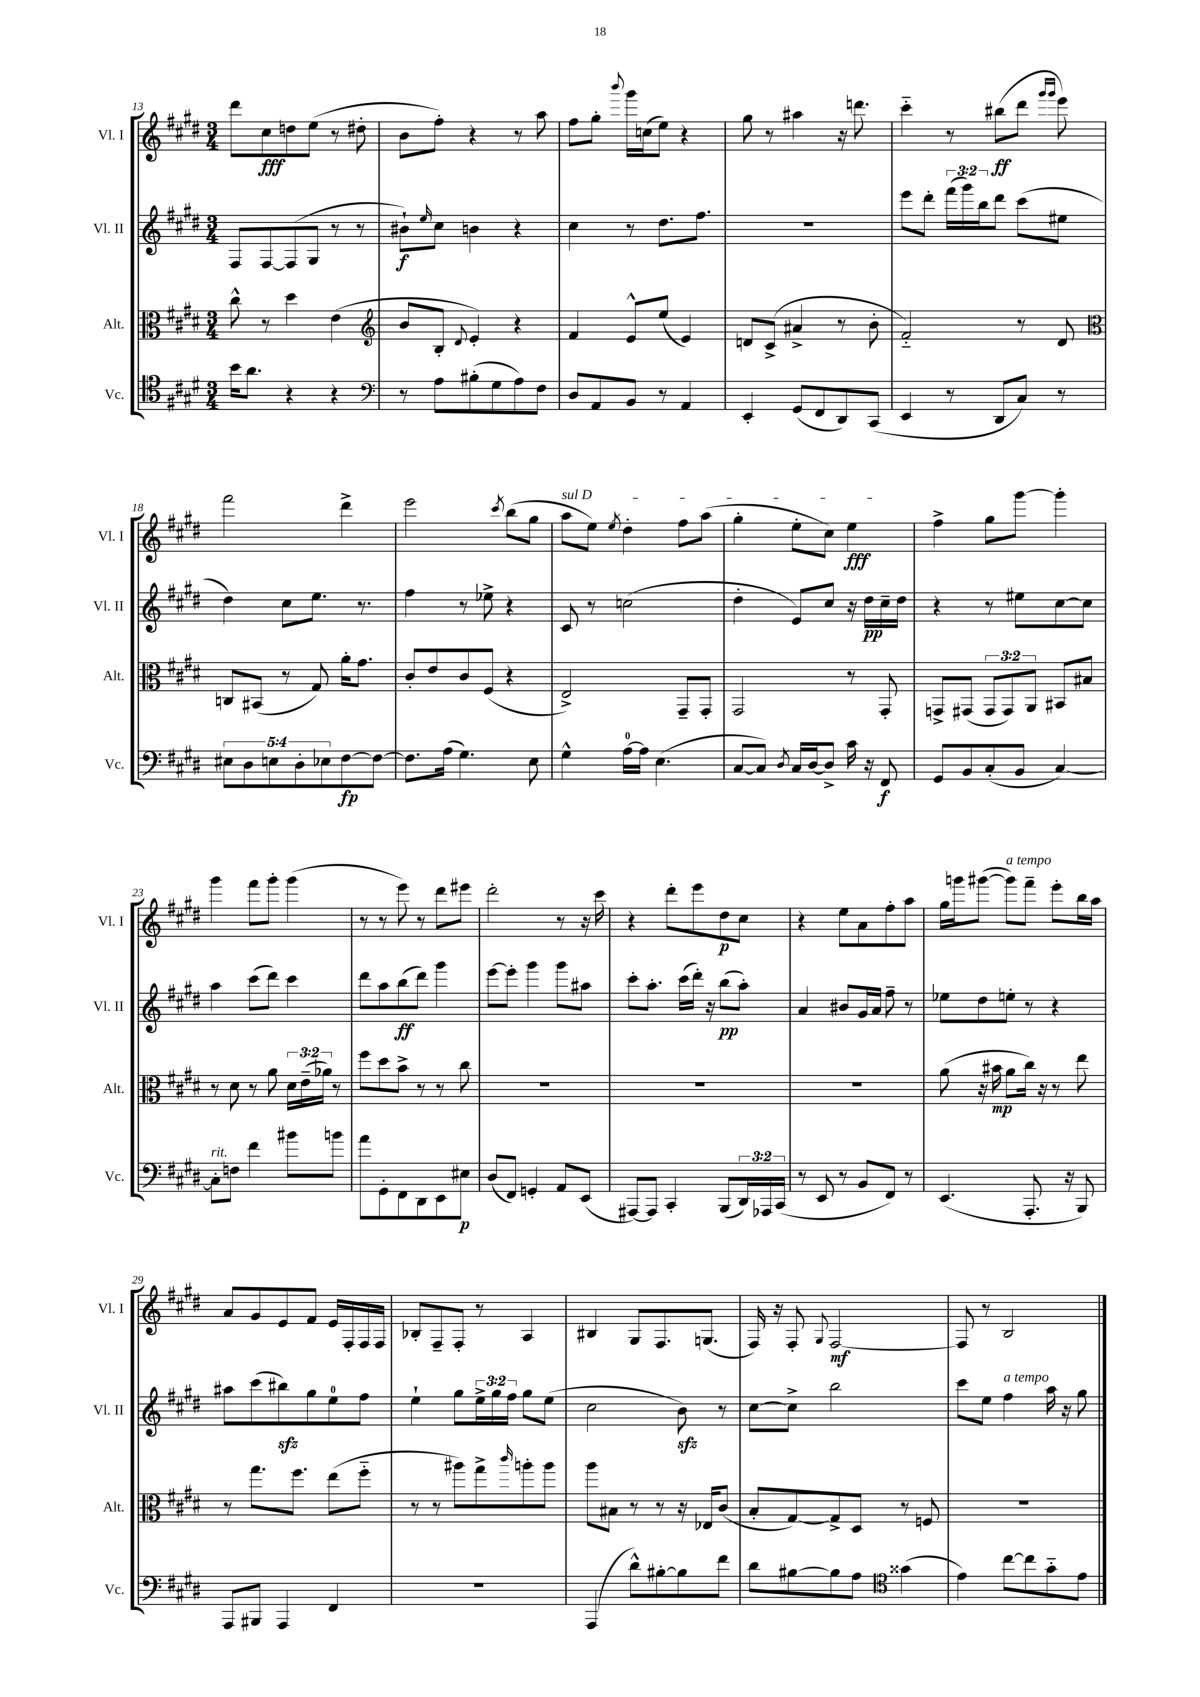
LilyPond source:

<<
\new StaffGroup <<
\new Staff = "s0" \with { instrumentName = "Vl. I" shortInstrumentName = "Vl. I" } {
    \clef treble \key e \major \numericTimeSignature \time 3/4
    dis'''8 cis''8\fff d''8 e''8( r8 dis''8-. |
    b'8 fis''8-.) r4 r8 a''8 |
    fis''8 gis''8-. \appoggiatura { b'''8 } gis'''16 c''16( e''8) r4 |
    gis''8 r8 ais''4 r16 d'''8. |
    cis'''4-_ r8 bis''8\ff( dis'''8 \grace { gis'''16 gis'''16 } e'''8) |
    fis'''2 dis'''4-> |
    e'''2 \acciaccatura { cis'''8 } b''8( gis''8 |
    \once \override TextSpanner.bound-details.left.text = \markup { \italic "sul D" } a''8\startTextSpan e''8) \acciaccatura { e''8 } dis''4-. fis''8 a''8( |
    gis''4-. e''8-. cis''8) e''4\fff\stopTextSpan |
    fis''4-> gis''8 gis'''8~ gis'''4-. |
    gis'''4 fis'''8 gis'''8-. gis'''4( |
    r8 r8 e'''8) r8 dis'''8 eis'''8 |
    dis'''2-. r8 r16 cis'''16 |
    r4 dis'''8-. e'''8 dis''8\p cis''8 |
    r4 e''8 a'8 fis''8-. a''8 |
    gis''16 g'''16 gis'''8~( gis'''8^\markup { \italic "a tempo" }) fis'''8-- e'''8-. b''16 a''16 |
    a'8 gis'8 e'8 fis'8 e'16 fis16-. fis16 fis16 |
    bes8-. fis8-- fis8-. r8 a4 |
    bis4 gis8 fis8. g8.( |
    fis16) r16 fis8-. \appoggiatura { gis8 } fis2~\mf |
    fis8 r8 b2 \bar "|." |
}
\new Staff = "s1" \with { instrumentName = "Vl. II" shortInstrumentName = "Vl. II" } {
    \clef treble \key e \major \numericTimeSignature \time 3/4 \override Staff.TupletNumber.text = #tuplet-number::calc-fraction-text
    fis8 fis8~ fis8( gis8 r8 r8 |
    bis'8-!\f) \grace { e''16 } cis''8 b'4 r4 |
    cis''4 r8 dis''8. fis''8. |
    R2. |
    e'''8 dis'''8-. \tuplet 3/2 { fis'''16( gis'''16) b''16 } dis'''8 cis'''8( eis''8 |
    dis''4) cis''8 e''8. r8. |
    fis''4 r8 ees''8-> r4 |
    cis'8 r8 c''2( |
    dis''4-. e'8) cis''8 r16 dis''16\pp cis''16-- dis''16 |
    r4 r8 eis''8 cis''8~ cis''8 |
    a''4 cis'''8( dis'''8) cis'''4 |
    dis'''8 a''8 b''8\ff( dis'''8) gis'''4 |
    e'''8~ e'''8-. gis'''4 gis'''8 ais''8 |
    cis'''8-. a''8.-. cis'''16( dis'''16-.) r16 b''8\pp( a''8-.) |
    a'4 bis'8 gis'16 a'16 fis''8-- r8 |
    ees''8 dis''8 e''8-. r8 r4 |
    ais''8 cis'''8( bis''8\sfz) gis''8 e''8-0 fis''8 |
    e''4-! gis''8 \tuplet 3/2 { e''16-> gis''16 fis''16 } gis''8 e''8( |
    cis''2 b'8\sfz) r8 |
    cis''8~ cis''8-> b''2 |
    cis'''8 e''8 fis''4^\markup { \italic "a tempo" } a''16 r16 gis''8 \bar "|." |
}
\new Staff = "s2" \with { instrumentName = "Alt." shortInstrumentName = "Alt." } {
    \clef alto \key e \major \numericTimeSignature \time 3/4 \override Staff.TupletNumber.text = #tuplet-number::calc-fraction-text
    cis''8-^ r8 dis''4 e'4( |
    \clef treble b'8 b8-. \appoggiatura { dis'8 } e'4-.) r4 |
    fis'4 e'8-^ e''8( e'4) |
    d'8 cis'8->( ais'4-> r8 b'8-. |
    fis'2-_) r8 dis'8 |
    \clef alto c8 bis,8( r8 gis8) a'16-. gis'8. |
    cis'8-. e'8 cis'8 fis8( r4 |
    e2->) gis,8-- gis,8-. |
    gis,2 r8 gis,8-. |
    g,8-> gis,8( \tuplet 3/2 { gis,8 gis,8) a,8 } bis,8 bis8 |
    r8 dis'8 r8 a'8 \tuplet 3/2 { dis'16 e'16--( aes'16) } r8 |
    fis''8 dis''8 b'8-> r8 r8 cis''8 |
    R2. |
    R2. |
    R2. |
    a'8( r16 bis'16\mp a'8 cis''16) r16 r8 e''8 |
    r8 gis''8. fis''8. e''8( fis''8-_ |
    r8 r8 ais''8) gis''8-> \grace { cis'''16 } a''8-. a''8 |
    a''8 bis8 r8 r8 r16 ees16 cis'8( |
    b8-. gis8~) gis8-> dis8 r8 f8 |
    R2. \bar "|." |
}
\new Staff = "s3" \with { instrumentName = "Vc." shortInstrumentName = "Vc." } {
    \clef tenor \key e \major \numericTimeSignature \time 3/4 \override Staff.TupletNumber.text = #tuplet-number::calc-fraction-text
    b'16 a'8. r4 r4 |
    \clef bass r8 a8 bis8-.( gis8 a8) fis8 |
    dis8 a,8 b,8 r8 a,4 |
    e,4-. gis,8( fis,8 dis,8) cis,8( |
    e,4 r8 dis,8 cis8) r8 |
    \tuplet 5/4 { eis8 dis8 e8 dis8-. ees8 } fis8~\fp fis8~ |
    fis8. a16( gis4.) e8 |
    gis4-^ a16-0~ a16 e4.( |
    cis8~ cis8) \acciaccatura { dis8 } cis16 dis16~ dis8-> cis'16 r16 fis,8\f |
    gis,8 b,8 cis8-.( b,8 cis4~) |
    cis8-.^\markup { \italic "rit." } f8 fis'4 bis'8 b'8 |
    a'8 gis,8-. fis,8 dis,8 e,8 eis8\p |
    dis8( fis,8) g,4-. a,8 e,8( |
    ais,,8~) ais,,8 cis,4-. b,,8( \tuplet 3/2 { dis,16) aes,,16 cis,16( } |
    r8 e,8 r8 b,8 fis,8) r8 |
    e,4.( a,,8.-. r16 b,,8) |
    a,,8 bis,,8 a,,4 fis,4 |
    R2. |
    a,,4( dis'8-^) bis8~-. bis8 fis'8 |
    dis'8 bis8~ bis8 a8 \clef tenor gisis'4( |
    e'4) cis''8~ cis''8 gis'8-_ e'8 \bar "|." |
}
>>
>>
\layout { \context { \Score currentBarNumber = #13 } }
